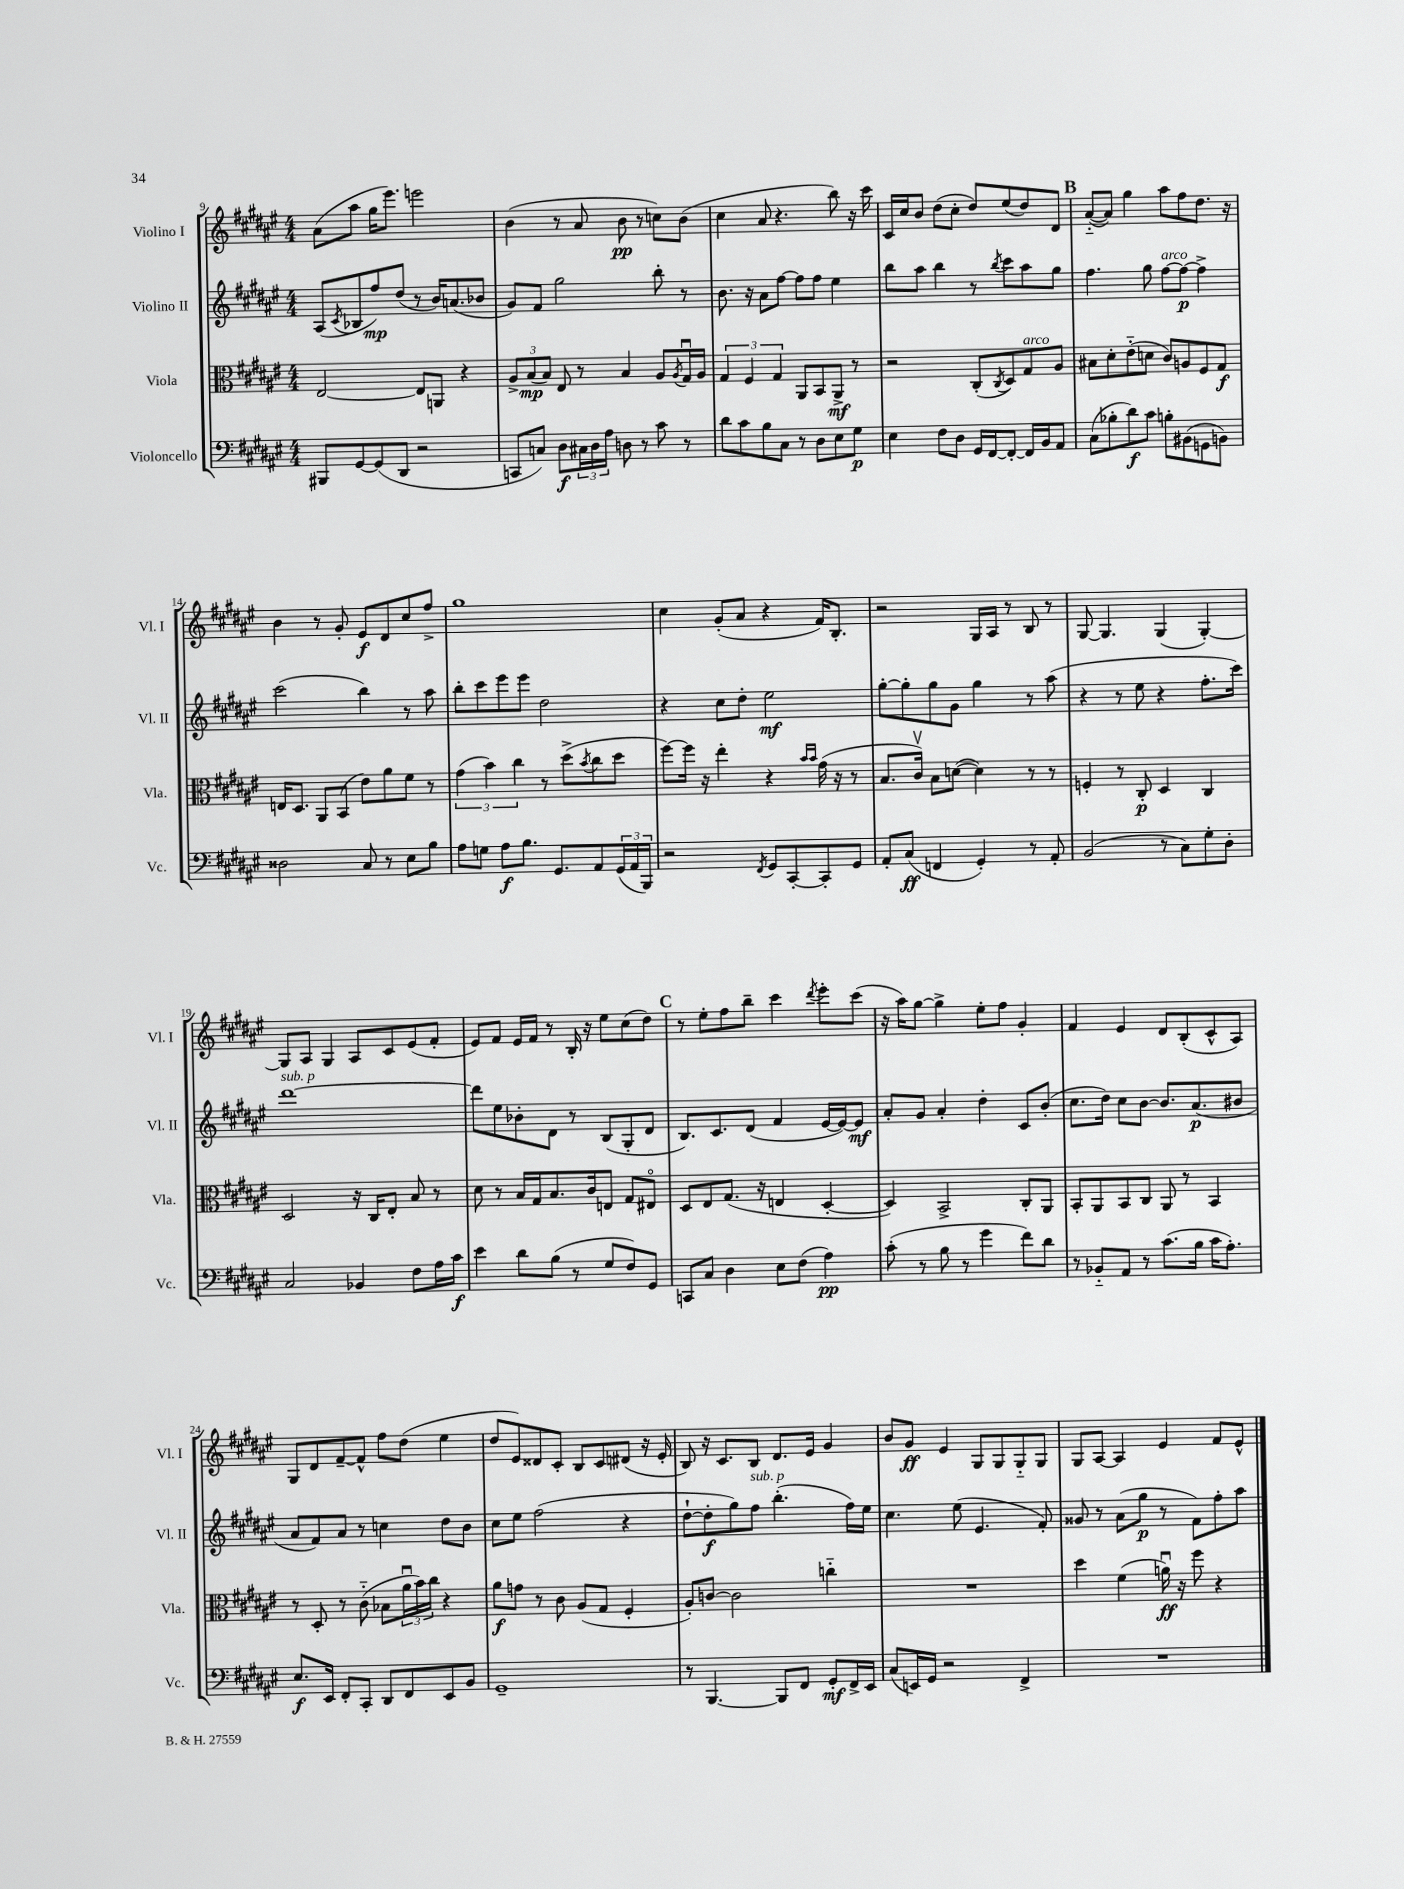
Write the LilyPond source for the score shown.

<<
\new StaffGroup <<
\new Staff = "s0" \with { instrumentName = "Violino I" shortInstrumentName = "Vl. I" } {
    \clef treble \key fis \major \numericTimeSignature \time 4/4
    ais'8( ais''8 gis''16 eis'''8.) e'''2 |
    b'4( r8 ais'8 b'8\pp r8 c''8) b'8( |
    cis''4 ais'8 r4. b''8) r16 cis'''16 |
    cis'16 cis''16 b'8 dis''8( cis''8-. dis''8) eis''8( dis''8) dis'8 |
    \mark \markup { \bold "B" } ais'8~-_( ais'8) gis''4 ais''8 fis''8 dis''8. r16 |
    b'4 r8 gis'8-. eis'8\f dis'8 cis''8 fis''8-> |
    gis''1 |
    cis''4 gis'8-.( ais'8 r4 fis'16) b8.-. |
    r2 gis16 ais16 r8 b8 r8 |
    gis8~ gis4. gis4( gis4~-.) |
    gis8 ais8 gis4 ais8 cis'8 eis'8( fis'8-. |
    eis'8) fis'8 eis'16 fis'16 r8 b16-. r16 eis''8 cis''8( dis''8) |
    \mark \markup { \bold "C" } r8 eis''8-. fis''8 b''8-- cis'''4 \acciaccatura { dis'''8 } eis'''8-. cis'''8( |
    r16 ais''16) gis''8~ gis''4-> eis''8-. fis''8 gis'4-. |
    fis'4 eis'4 dis'8 b8-.( cis'8-^ ais8) |
    gis8 dis'8 fis'8~-- fis'8-^ fis''8 dis''8( eis''4 |
    dis''8 eis'8) disis'8 cis'8-. b8 cis'8 dis'8( r16 eis'16-. |
    b8) r16 cis'8. b8 dis'8. eis'16 gis'4 |
    b'8 gis'8\ff eis'4 gis8 gis8 gis8-_ gis8 |
    gis8 ais8~ ais4 eis'4 fis'8 eis'8-^ \bar "|." |
}
\new Staff = "s1" \with { instrumentName = "Violino II" shortInstrumentName = "Vl. II" } {
    \clef treble \key fis \major \numericTimeSignature \time 4/4
    ais8( \acciaccatura { cis'8 } bes8 fis''8\mp) dis''8( r8 b'16) a'8.( bes'8 |
    gis'8) fis'8 gis''2 b''8-. r8 |
    b'8. r16 ais'8 fis''8~ fis''8 fis''8 eis''4 |
    b''8 ais''8 b''4 r8 \acciaccatura { b''8 } cis'''8 ais''8 gis''8 |
    \mark \markup { \bold "B" } fis''4. gis''8 fis''8~^\markup { \italic "arco" } fis''8~\p fis''4-> |
    cis'''2( b''4) r8 ais''8 |
    b''8-. cis'''8 eis'''8 eis'''8 dis''2 |
    r4 cis''8 dis''8-. eis''2\mf |
    gis''8~-. gis''8-. gis''8 gis'8 gis''4 r8 ais''8( |
    r4 r8 eis''8 r4 fis''8.-. cis'''16) |
    dis'''1~^\markup { \italic "sub. p" } |
    dis'''8 eis''8 bes'8-. dis'8 r8 b8( gis8-. dis'8 |
    \mark \markup { \bold "C" } b8.) cis'8. dis'8( fis'4 eis'16~ eis'16~) eis'8\mf |
    ais'8-. gis'8 ais'4-. dis''4-. cis'8 b'8-.( |
    cis''8. dis''16) cis''8 b'8~ b'8. ais'8.\p( bis'8 |
    ais'8 fis'8) ais'8 r8 c''4 dis''8 b'8 |
    cis''8 eis''8 fis''2( r4 |
    dis''8~-! dis''8-.\f gis''8) fis''8^\markup { \italic "sub. p" } b''4.-.( fis''16) eis''16 |
    cis''4. eis''8( eis'4. fis'8-.) |
    gisis'8 r8 ais'8( gis''8\p r8 fis'8) fis''8-. ais''8 \bar "|." |
}
\new Staff = "s2" \with { instrumentName = "Viola" shortInstrumentName = "Vla." } {
    \clef alto \key fis \major \numericTimeSignature \time 4/4
    eis2~ eis8 a,8 r4 |
    \tuplet 3/2 { ais8-> b8\mp( b8) } eis8 r8 b4 ais8 \acciaccatura { ais8 } gis16\downbow ais16 |
    \tuplet 3/2 { gis4 fis4 gis4 } ais,8 b,8 ais,8->\mf r8 |
    r2 cis8-.( \acciaccatura { cis8 } dis8) gis8^\markup { \italic "arco" } ais8 |
    \mark \markup { \bold "B" } bis8 dis'8-. eis'8-_( d'8 cis'8) a8 fis8 gis8\f |
    e16 dis8. ais,8 b,8( eis'8) ais'8 fis'8 r8 |
    \tuplet 3/2 { gis'4( b'4) cis''4 } r8 dis''8->( \acciaccatura { b'8 } cis''8 dis''8 |
    fis''8~) fis''16 r16 eis''4-. r4 \grace { b'16 b'16 } gis'16( r16 r8 |
    b8. cis'16\upbow) b8 d'8~( d'4) r8 r8 |
    f4-. r8 cis8-.\p dis4 cis4 |
    dis2 r16 cis16 eis8-. b8 r8 |
    dis'8 r8 b16 gis16 b8. cis'16 e8 gis8 eis8\flageolet |
    \mark \markup { \bold "C" } dis8 eis8 gis8.( r16 e4 dis4~-. |
    dis4) b,2-> cis8-. ais,8 |
    b,8-. ais,8 b,8 cis8 ais,8 r8 b,4 |
    r8 dis8-. r8 cis'8-_( bes8 \tuplet 3/2 { ais'16\downbow b'16) cis''16 } r4 |
    ais'8\f g'8 r8 cis'8 ais8( gis8 fis4-. |
    ais8-.) c'8~ c'2 c''4-_ |
    R1 |
    dis''4 fis'4( a'16\downbow\ff) r16 fis''8 r4 \bar "|." |
}
\new Staff = "s3" \with { instrumentName = "Violoncello" shortInstrumentName = "Vc." } {
    \clef bass \key fis \major \numericTimeSignature \time 4/4
    bis,,8 gis,8~ gis,8( dis,8 r2 |
    c,8 c8) dis8\f \tuplet 3/2 { cis16 dis16 ais16 } d8 r8 cis'8 r8 |
    dis'8 cis'8 b8 cis8 r8 dis8 eis8 gis8\p |
    eis4 fis8 dis8 gis,16 fis,16~ fis,8~-. fis,16 b,16 ais,8 |
    \mark \markup { \bold "B" } cis8( bes8-. dis'8\f) cis'8 b8-. bis,8( g,8 b,8) |
    disis2 cis8 r8 eis8 b8 |
    ais8 g8 ais8\f b8. gis,8. ais,8 \tuplet 3/2 { gis,16( ais,16 b,,16) } |
    r2 \acciaccatura { fis,8 } gis,8 cis,8~-. cis,8-. gis,8 |
    ais,8-. cis8\ff( f,4 gis,4-.) r8 ais,8-. |
    b,2( r8 cis8) gis8-. dis8-. |
    cis2 bes,4 fis8 ais16 cis'16\f |
    eis'4 dis'8 b8( r8 gis8 fis8) gis,8 |
    \mark \markup { \bold "C" } c,8 cis8 dis4 eis8 fis8( ais4\pp) |
    cis'8-.( r8 b8 r8 gis'4 fis'8) dis'8 |
    r8 bes,8-_ ais,8 r8 cis'8.( b16 cis'16 ais8.-.) |
    eis8.\f eis,16 fis,8-. cis,8-. dis,8 fis,8 eis,8 b,8 |
    gis,1-- |
    r8 b,,4.~ b,,8 fis,8 gis,8-.\mf fis,16-> eis,16 |
    cis8( e,16) gis,16 r2 fis,4-> |
    R1 \bar "|." |
}
>>
>>
\layout { \context { \Score currentBarNumber = #9 } }
